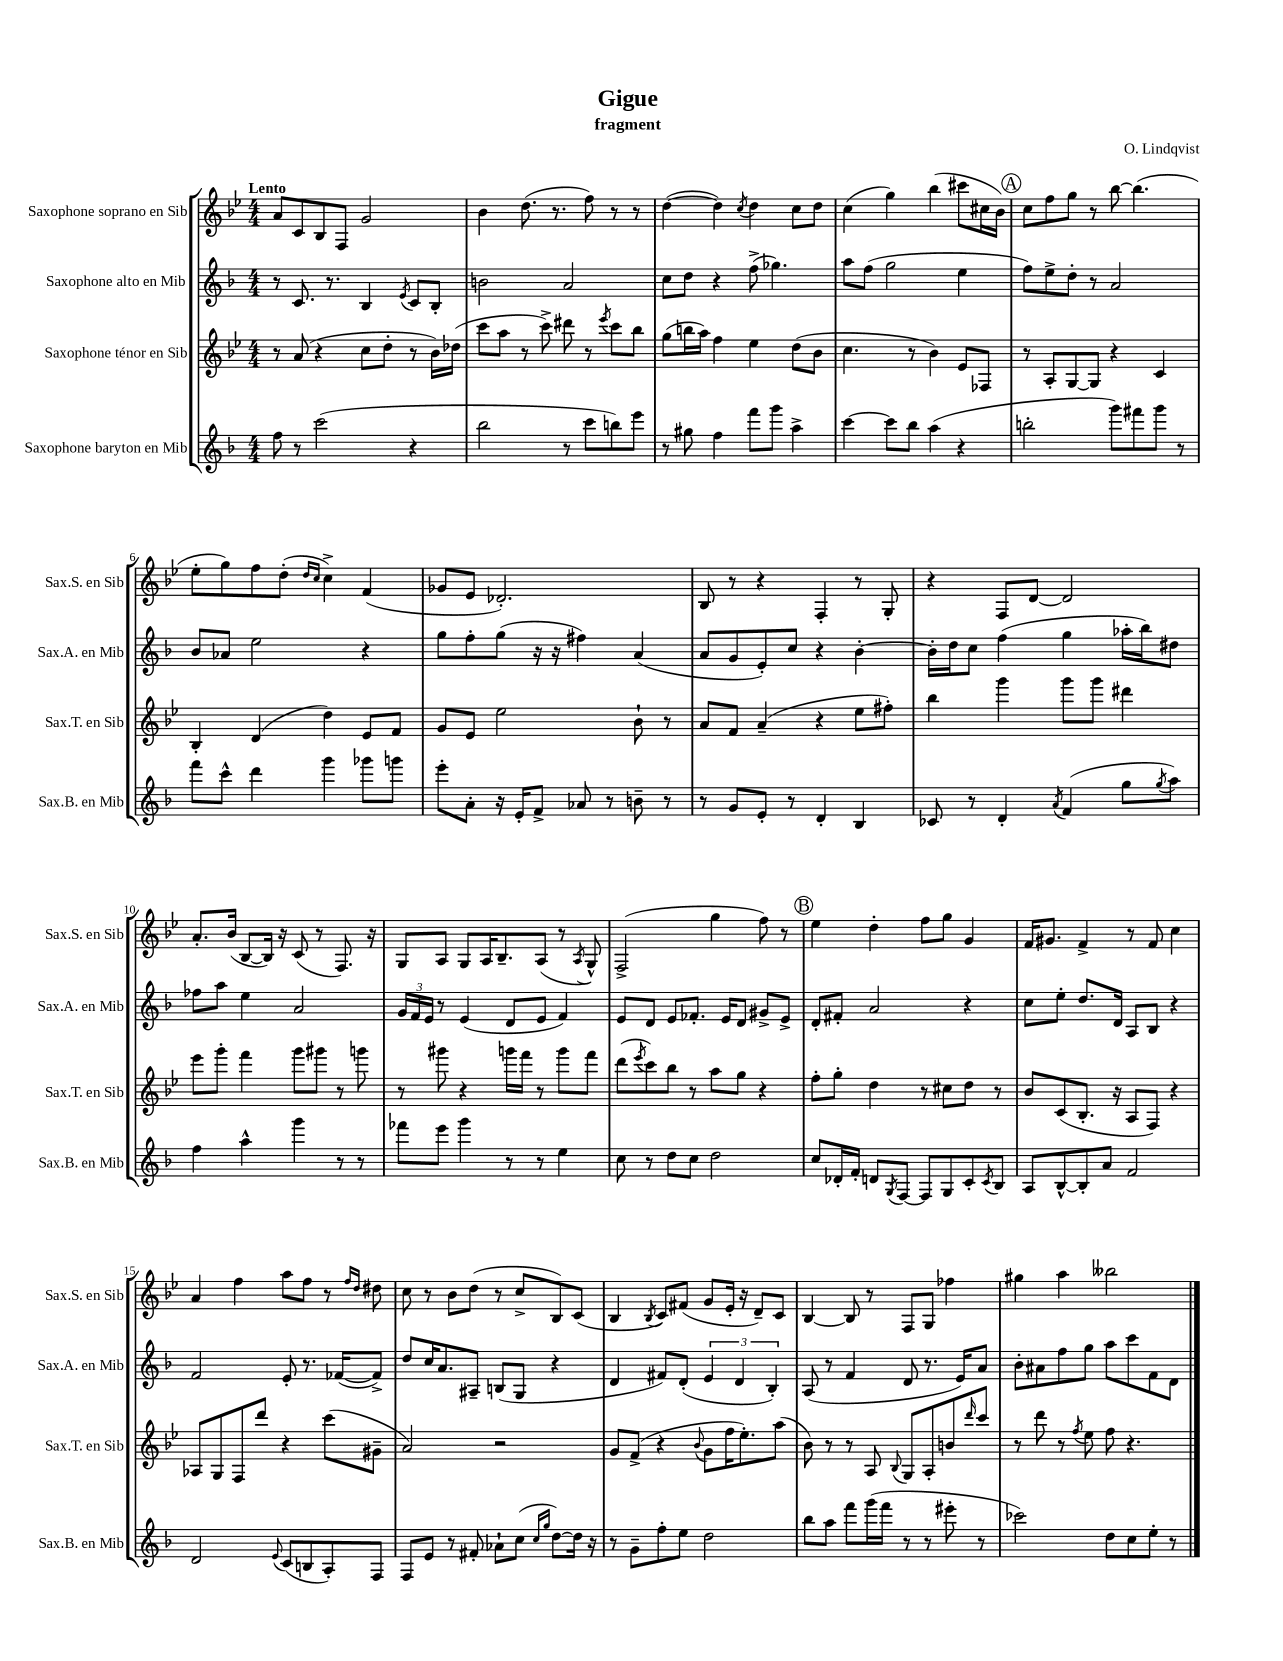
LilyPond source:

\header { title = "Gigue" composer = "O. Lindqvist" subtitle = "fragment" }
<<
\new StaffGroup <<
\new Staff = "s0" \with { instrumentName = "Saxophone soprano en Sib" shortInstrumentName = "Sax.S. en Sib" } {
    \clef treble \key bes \major \numericTimeSignature \time 4/4 \tempo "Lento"
    a'8 c'8 bes8 f8 g'2 |
    bes'4 d''8.( r8. f''8) r8 r8 |
    d''4~( d''4) \acciaccatura { c''8 } d''4 c''8 d''8 |
    c''4( g''4) bes''4( cis'''8 cis''16 bes'16) |
    \mark \markup { \circle "A" } c''8 f''8 g''8 r8 bes''8~ bes''4.( |
    ees''8-. g''8) f''8 d''8-.( \grace { d''16 c''16 } c''4->) f'4( |
    ges'8 ees'8 des'2.-.) |
    bes8 r8 r4 f4-. r8 g8-. |
    r4 f8 d'8~ d'2 |
    a'8.-. bes'16( bes8~ bes16) r16 c'8( r8 f8.) r16 |
    g8 a8 g8 a16 bes8.-- a8( r8 \acciaccatura { a8 } g8-^) |
    f2->( g''4 f''8) r8 |
    \mark \markup { \circle "B" } ees''4 d''4-. f''8 g''8 g'4 |
    f'16 gis'8. f'4-> r8 f'8 c''4 |
    a'4 f''4 a''8 f''8 r8 \grace { f''16 d''16 } dis''8 |
    c''8 r8 bes'8 d''8( r8 c''8-> bes8) c'8( |
    bes4 \acciaccatura { bes8 } c'8) fis'8( g'8 ees'16-. r16 d'8--) c'8 |
    bes4~ bes8 r8 f8 g8 fes''4 |
    gis''4 a''4 beses''2 \bar "|." |
}
\new Staff = "s1" \with { instrumentName = "Saxophone alto en Mib" shortInstrumentName = "Sax.A. en Mib" } {
    \clef treble \key f \major \numericTimeSignature \time 4/4
    r8 c'8. r8. bes4 \acciaccatura { e'8 } c'8 bes8-. |
    b'2 a'2 |
    c''8 d''8 r4 f''8->( ges''4.) |
    a''8 f''8( g''2 e''4 |
    \mark \markup { \circle "A" } f''8) e''8-> d''8-. r8 a'2 |
    bes'8 aes'8 e''2 r4 |
    g''8 f''8-. g''8( r16 r16 fis''4) a'4( |
    a'8 g'8 e'8-.) c''8 r4 bes'4~-. |
    bes'16-. d''16 c''8 f''4( g''4 aes''16-. bes''16) dis''8 |
    fes''8 a''8 e''4 a'2 |
    \tuplet 3/2 { g'16 f'16 e'16 } r8 e'4( d'8 e'8 f'4) |
    e'8 d'8 e'8 fes'8.-. e'16 d'8 gis'8-> e'8-> |
    \mark \markup { \circle "B" } d'8-. fis'8-. a'2 r4 |
    c''8 e''8-. d''8. d'16 a8 bes8 r4 |
    f'2 e'8-. r8. fes'16~( fes'8->) |
    d''8 c''16 a'8. ais8-- b8( g8 r4 |
    d'4 fis'8) d'8-.( \tuplet 3/2 { e'4 d'4 bes4-.) } |
    a8( r8 f'4 d'8 r8. e'16) a'8 |
    bes'8-. ais'8 f''8 g''8 a''8 c'''8 f'8 d'8 \bar "|." |
}
\new Staff = "s2" \with { instrumentName = "Saxophone ténor en Sib" shortInstrumentName = "Sax.T. en Sib" } {
    \clef treble \key bes \major \numericTimeSignature \time 4/4
    r8 a'8( r4 c''8 d''8-. r8 bes'16) des''16( |
    c'''8 a''8 r8 c'''8->) dis'''8 r8 \acciaccatura { ees'''8 } c'''8 bes''8 |
    g''8( b''16 a''16) f''4 ees''4 d''8( bes'8 |
    c''4. r8 bes'4) ees'8 fes8 |
    \mark \markup { \circle "A" } r8 a8-. g8~ g8 r4 c'4 |
    bes4-. d'4( d''4) ees'8 f'8 |
    g'8 ees'8 ees''2 bes'8-! r8 |
    a'8 f'8 a'4--( r4 ees''8 fis''8-.) |
    bes''4 g'''4 g'''8 g'''8 dis'''4 |
    ees'''8 g'''8-. f'''4 g'''8 gis'''8 r8 g'''8 |
    r8 gis'''8 r4 g'''16 f'''16 r8 g'''8 f'''8 |
    d'''8( \acciaccatura { ees'''8 } c'''8) bes''8 r8 a''8 g''8 r4 |
    \mark \markup { \circle "B" } f''8-. g''8-. d''4 r8 cis''8 d''8 r8 |
    bes'8 c'8( bes8.-. r16 a8 f8) r4 |
    aes8 g8 f8 d'''8 r4 c'''8( gis'8-- |
    a'2) r2 |
    g'8 f'8->( r4 \appoggiatura { bes'8 } g'8 f''16 ees''8.-.) a''8( |
    bes'8) r8 r8 a8 \appoggiatura { bes8 } g8 a8-. b'8 \grace { d'''16 } c'''8 |
    r8 d'''8 r8 \acciaccatura { f''8 } ees''8 f''8 r4. \bar "|." |
}
\new Staff = "s3" \with { instrumentName = "Saxophone baryton en Mib" shortInstrumentName = "Sax.B. en Mib" } {
    \clef treble \key f \major \numericTimeSignature \time 4/4
    f''8 r8 c'''2( r4 |
    bes''2 r8 c'''8 b''8) e'''8 |
    r8 gis''8 f''4 f'''8 g'''8 a''4-> |
    c'''4~ c'''8 bes''8 a''4( r4 |
    \mark \markup { \circle "A" } b''2-. g'''8) fis'''8 g'''8 r8 |
    f'''8 c'''8-^ d'''4 g'''4 ges'''8 g'''8 |
    e'''8-. a'8-. r16 e'16-. f'8-> aes'8 r8 b'8-- r8 |
    r8 g'8 e'8-. r8 d'4-. bes4 |
    ces'8 r8 d'4-. \acciaccatura { a'8 } f'4( g''8 \acciaccatura { g''8 } a''8) |
    f''4 a''4-^ g'''4 r8 r8 |
    fes'''8 e'''8 g'''4 r8 r8 e''4 |
    c''8 r8 d''8 c''8 d''2 |
    \mark \markup { \circle "B" } c''8 des'16-. f'16-. d'8 \acciaccatura { g8 } f8~ f8 g8 c'8-. \acciaccatura { c'8 } bes8 |
    a8 bes8~-^ bes8-. a'8 f'2 |
    d'2 \appoggiatura { e'8 } c'8( b8 a8-.) f8 |
    f8 e'8 r8 fis'8-. aes'8-! c''8( \grace { c''16 g''16 } d''8~) d''16 r16 |
    r8 g'8-- f''8-. e''8 d''2 |
    bes''8 a''8 f'''8 g'''16( f'''16 r8 r8 eis'''8-. r8 |
    ces'''2) d''8 c''8 e''8-. r8 \bar "|." |
}
>>
>>
